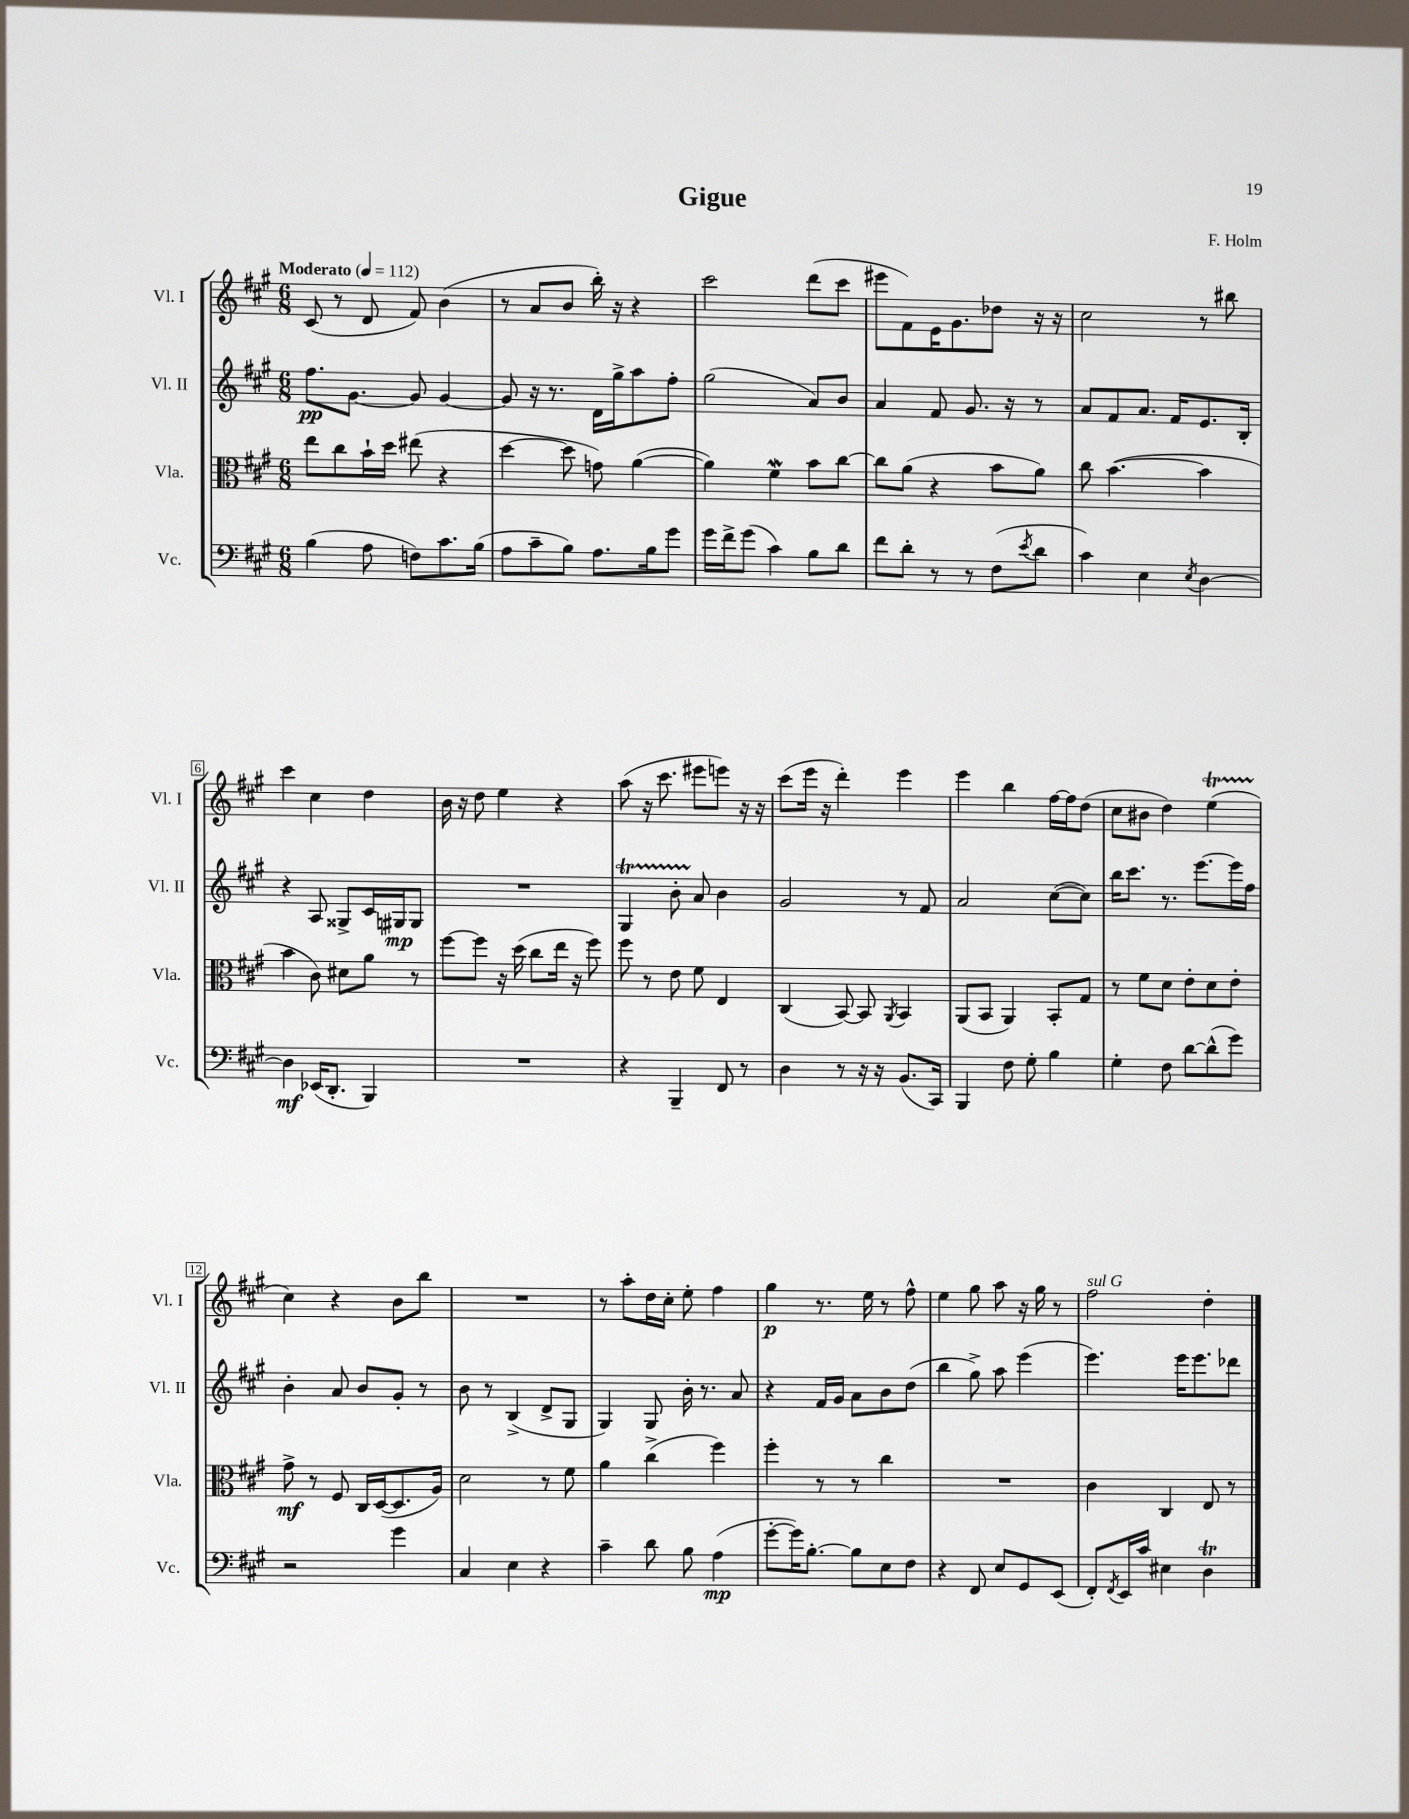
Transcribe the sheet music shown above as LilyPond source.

\header { title = "Gigue" composer = "F. Holm" }
<<
\new StaffGroup <<
\new Staff = "s0" \with { instrumentName = "Vl. I" shortInstrumentName = "Vl. I" } {
    \clef treble \key a \major \numericTimeSignature \time 6/8 \tempo "Moderato" 4 = 112
    cis'8( r8 d'8 fis'8) b'4( |
    r8 a'8 b'8 b''16-.) r16 r4 |
    cis'''2 d'''8( cis'''8 |
    eis'''8 fis'8) e'16 gis'8. des''8 r16 r16 |
    cis''2 r8 bis''8 |
    cis'''4 cis''4 d''4 |
    b'16 r16 d''8 e''4 r4 |
    a''8( r16 cis'''8. eis'''8 e'''8) r16 r16 |
    cis'''8( e'''16 r16 d'''4-.) e'''4 |
    e'''4 b''4 fis''16~ fis''16 d''8( |
    cis''8 bis'8 d''4) e''4\startTrillSpan( |
    cis''4\stopTrillSpan) r4 b'8 b''8 |
    R2. |
    r8 a''8-. d''16 cis''16-. e''8-. fis''4 |
    gis''4\p r8. e''16 r8 fis''8-^ |
    e''4 gis''8 a''8 r16 gis''16 r8 |
    fis''2^\markup { \italic "sul G" } d''4-. \bar "|." |
}
\new Staff = "s1" \with { instrumentName = "Vl. II" shortInstrumentName = "Vl. II" } {
    \clef treble \key a \major \numericTimeSignature \time 6/8
    fis''8.\pp gis'8.~ gis'8 gis'4~ |
    gis'8 r16 r8. d'16 gis''16-> a''8 fis''8-. |
    gis''2( a'8) b'8 |
    a'4 fis'8 gis'8. r16 r8 |
    a'8 fis'8 a'8. fis'16 e'8. b16-. |
    r4 a8 gisis8-> cis'16 gis16\mp gis8 |
    R2. |
    gis4\startTrillSpan b'8-. a'8\stopTrillSpan b'4 |
    gis'2 r8 fis'8 |
    a'2 cis''8~( cis''8) |
    b''16 cis'''8. r8. e'''8.~ e'''16 fis''16 |
    b'4-. a'8 b'8 gis'8-. r8 |
    b'8 r8 b4->( d'8-> gis8 |
    gis4) gis8 b'16-. r8. a'8 |
    r4 fis'16 gis'16 a'8 b'8 d''8( |
    b''4 gis''8->) a''8 e'''4( |
    e'''4.) e'''16 e'''8. des'''8 \bar "|." |
}
\new Staff = "s2" \with { instrumentName = "Vla." shortInstrumentName = "Vla." } {
    \clef alto \key a \major \numericTimeSignature \time 6/8
    e''8 cis''8 b'16-! d''16 eis''8( r4 |
    d''4~ d''8 g'8) a'4~( |
    a'4) fis'4\mordent b'8 cis''8~ |
    cis''8 a'8( r4 b'8 a'8) |
    cis''8 b'4.~( b'4 |
    b'4 cis'8) dis'8 a'8 r8 |
    fis''8~ fis''8 r16 d''16( cis''8 e''16 r16 fis''8) |
    fis''8 r8 e'8 fis'8 e4 |
    cis4( b,8~) b,8 \acciaccatura { a,8 } b,4 |
    a,8( b,8 a,4) b,8-. gis8 |
    r8 fis'8 d'8 e'8-. d'8 e'8-. |
    gis'8->\mf r8 fis8 cis16 d16~( d8. a16) |
    d'2 r8 fis'8 |
    a'4 cis''4->( fis''4) |
    fis''4-. r8 r8 cis''4 |
    R2. |
    cis'4 cis4 e8 r8 \bar "|." |
}
\new Staff = "s3" \with { instrumentName = "Vc." shortInstrumentName = "Vc." } {
    \clef bass \key a \major \numericTimeSignature \time 6/8
    b4( a8 f8) cis'8. b16( |
    a8 cis'8-- b8) a8. b16 gis'8 |
    gis'16 fis'16-> gis'8( cis'4) b8 d'8 |
    fis'8 d'8-. r8 r8 fis8( \acciaccatura { e'8 } d'8 |
    cis'4) e4 \acciaccatura { e8 } d4~ |
    d4\mf ees,16( d,8.-. b,,4) |
    R2. |
    r4 b,,4-- fis,8 r8 |
    d4 r8 r16 r16 b,8.( cis,16) |
    b,,4 fis8 gis8-. b4 |
    gis4-. fis8 d'8~ d'8-^( gis'8) |
    r2 gis'4 |
    cis4 e4 r4 |
    cis'4-- d'8 b8 a4\mp( |
    gis'8~-. gis'16) b8.~-. b8 e8 fis8 |
    r4 fis,8 e8 gis,8 e,8( |
    fis,8-.) \acciaccatura { fis,8 } e,16 cis'16 eis4 d4\trill \bar "|." |
}
>>
>>
\layout { \context { \Score \override BarNumber.stencil = #(make-stencil-boxer 0.1 0.3 ly:text-interface::print) } }
